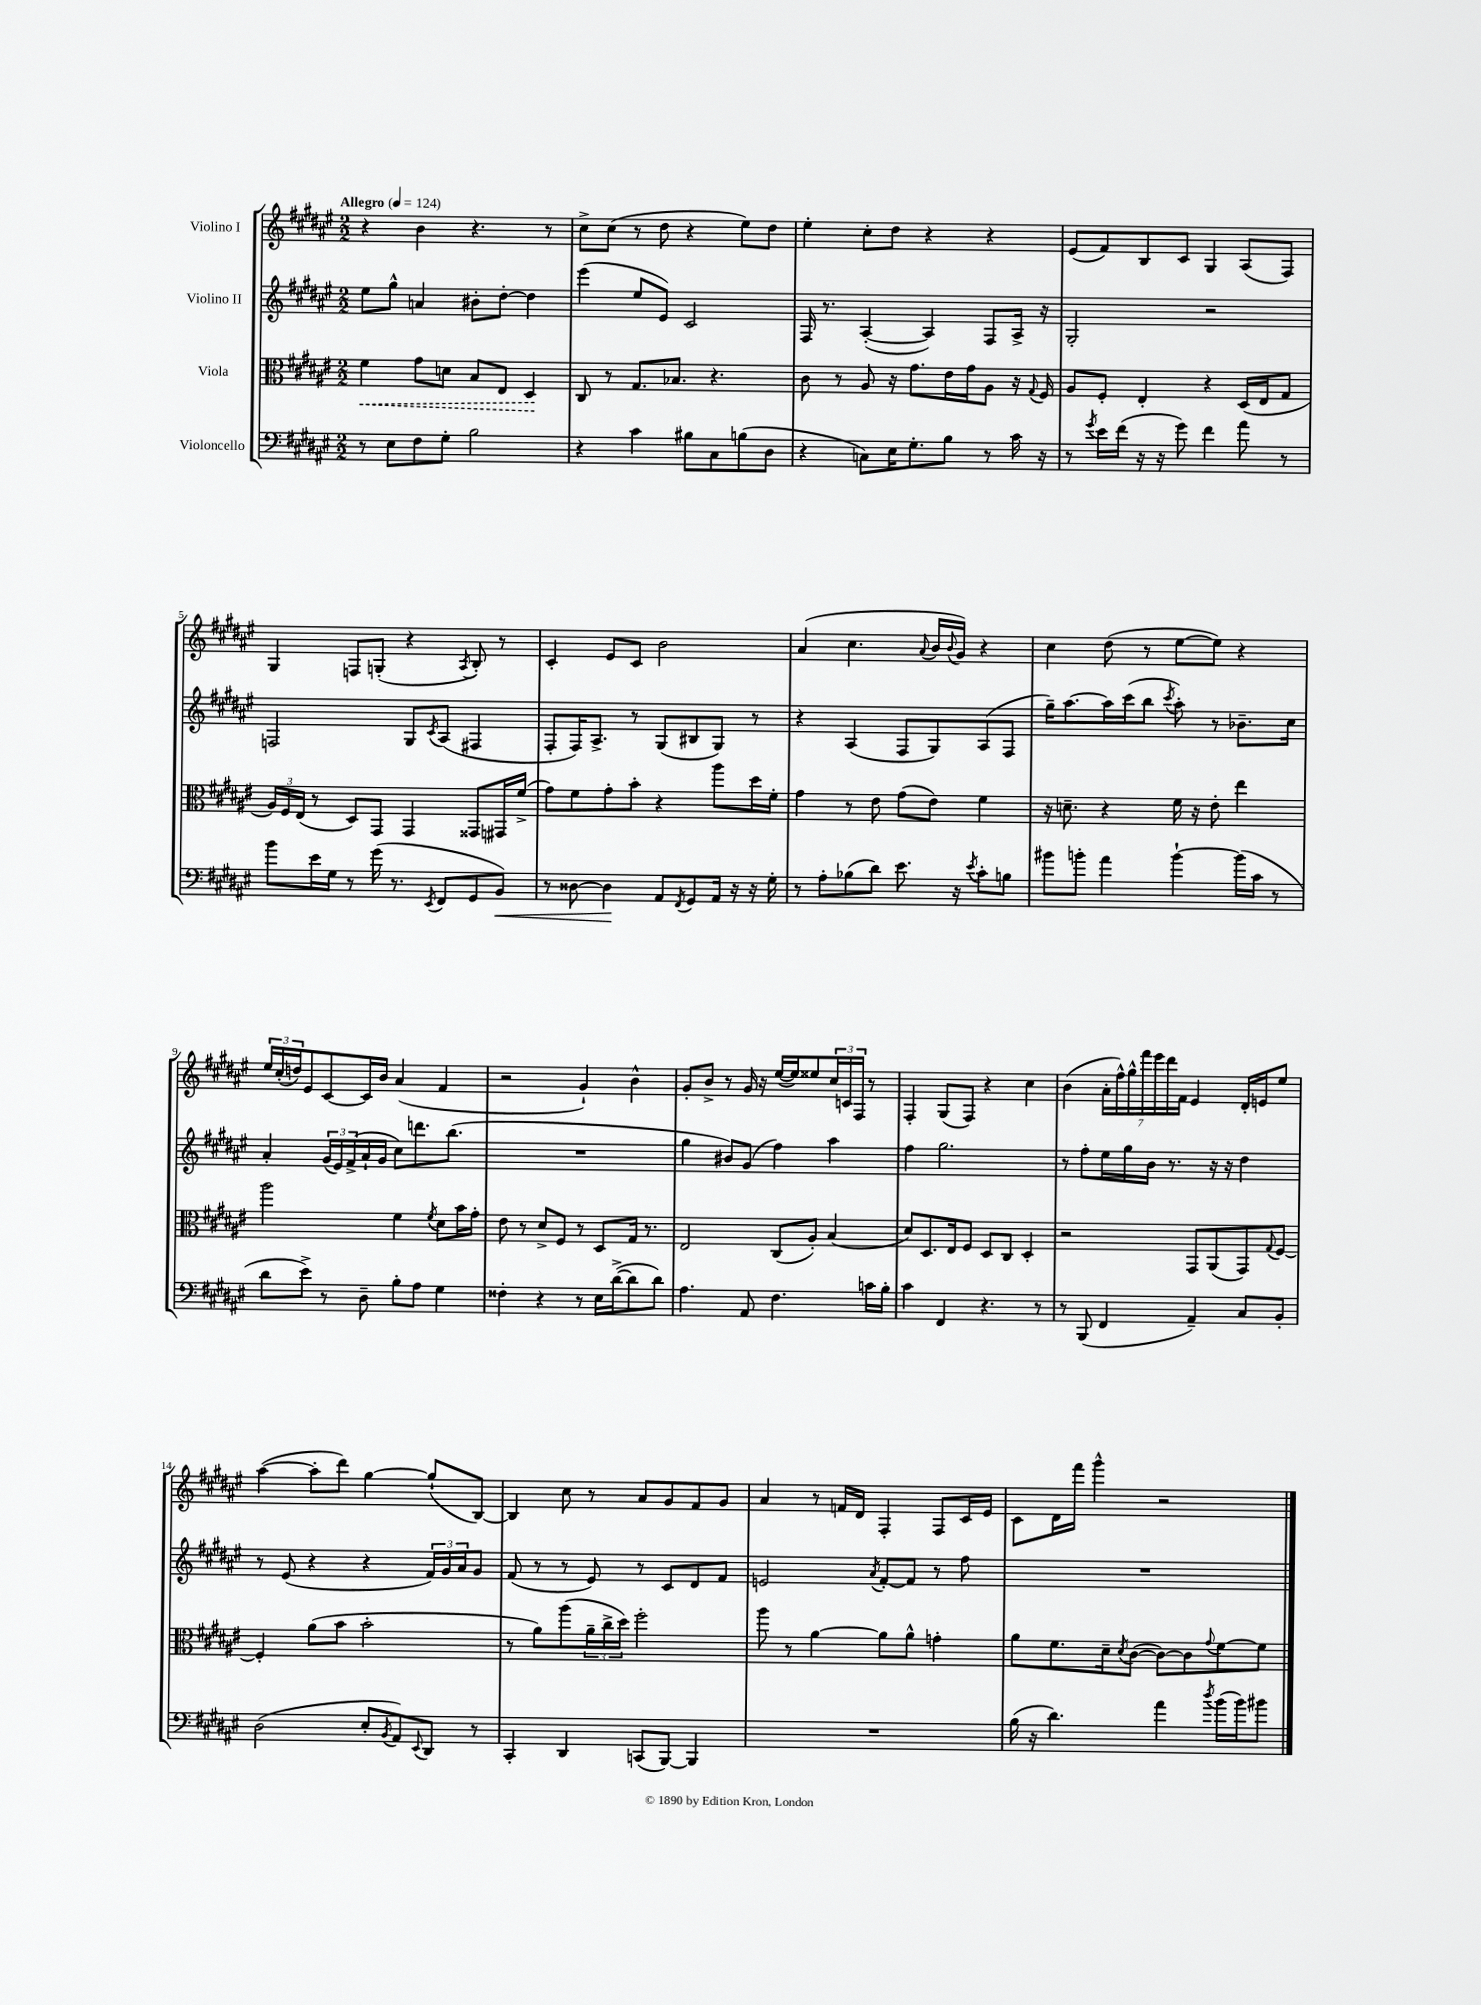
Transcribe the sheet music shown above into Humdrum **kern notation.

**kern	**kern	**kern	**kern
*staff4	*staff3	*staff2	*staff1
*clefF4	*clefC3	*clefG2	*clefG2
*k[f#c#g#d#a#e#]	*k[f#c#g#d#a#e#]	*k[f#c#g#d#a#e#]	*k[f#c#g#d#a#e#]
*M2/2	*M2/2	*M2/2	*M2/2
*MM124	*MM124	*MM124	*MM124
8r	4f#	8ee#	4r
8E#	.	8gg#^^	.
8F#	8g#	4a	4b
8G#'	8d	.	.
2B	8B	8b#'	4.r
.	8E#	[8dd#'	.
.	4D#	4dd#]	.
.	.	.	8r
=	=	=	=
4r	8C#	(4eee#	8cc#^
.	8r	.	(8cc#
4c#	8.G#	8ee#	8r
.	.	8e#)	8dd#
.	8.B-	.	.
8B#	.	2c#	4r
8C#	4.r	.	.
(8B	.	.	8ee#)
8D#	.	.	8dd#
=	=	=	=
4r	8c#	16F#	4ee#'
.	.	8.r	.
.	8r	.	.
8C)	8A#	([4A#'	8cc#'
16E#	16r	.	8dd#
8.G#'	8.g#	.	.
.	.	4A#])	4r
8B	16e#	.	.
.	16g#	.	.
8r	8A#	8F#	4r
16c#	16r	16A#^	.
.	8qqG#	.	.
16r	16F#	16r	.
=	=	=	=
8r	8A#	2G#'	(8e#
8qg#	.	.	.
16e#	8F#'	.	8f#)
(16f#	.	.	.
16r	4E#'	.	8B
16r	.	.	.
8g#)	.	.	8c#
4f#	4r	2r	4G#
8a#	(16D#	.	(8A#
.	16E#	.	.
8r	8G#	.	8F#)
=	=	=	=
8b	24A#)	2F	4G#
.	24F#	.	.
.	(24E#	.	.
16e#	8r	.	.
16G#	.	.	.
8r	8D#)	.	8F
(16g#	8GG#	.	(8G'
8.r	.	.	.
.	4GG#	8G#	4r
8qEE#	.	8qc#	.
8FF#	.	(8A#	.
.	.	.	8qA#
8GG#	8GG##	4F#	8B')
8BB)	16GG#	.	8r
.	(16f#^	.	.
=	=	=	=
8r	8g#)	8F#'	4c#'
[8D##	8f#	16F#)	.
.	.	8.A#^	.
4D##]	8g#'	.	8e#
.	8b'	8r	8c#
8AA#	4r	(8G#	2b
8qFF#	.	.	.
8GG#	.	8B#	.
16AA#	8aa#	8G#)	.
16r	.	.	.
16r	16dd#	8r	.
16G#'	16f#'	.	.
=	=	=	=
8r	4g#	4r	(4a#
8A#'	.	.	.
(8B-	8r	(4A#	4.cc#
8d#)	8e#	.	.
8.e#	(8g#	8F#	.
.	.	.	8qqa#
.	8e#)	8G#)	16b
.	.	.	8qqb
16r	.	.	16g#)
8qe#	.	.	.
8c#'	4f#	(8A#	4r
8B	.	8F#	.
=	=	=	=
8b#	16r	16gg#~)	4cc#
.	8.d~	[8.aa#	.
8b'	.	.	.
4a#	4r	16aa#]	(8dd#
.	.	(16ccc#	.
.	.	8bb	8r
.	.	8qccc#	.
[4b`	16f#	8aa#')	[8ee#
.	16r	.	.
.	8e#'	8r	8ee#])
(16b]	4ee#	8.b-~	4r
16c#	.	.	.
8r	.	.	.
.	.	16cc#	.
=	=	=	=
8d#	2aa#	4a#'	24ee#
.	.	.	(24cc#'
.	.	.	24dd)
8e#^)	.	.	8e#
8r	.	(24g#	[8c#
.	.	24e#)	.
.	.	(24f#^	.
8D#~	.	16a#`	16c#]
.	.	16g#	16b
8B'	4f#	8cc#)	(4a#
8A#	.	8.ddd	.
.	8qf#	.	.
4G#	8d#	.	4f#
.	.	(8.bb	.
.	16b	.	.
.	16g#'	.	.
=	=	=	=
4F##'	8e#	1r	2r
.	8r	.	.
4r	8d#^	.	.
.	8F#	.	.
8r	8r	.	4g#`)
16E#	8D#	.	.
([16d#^	.	.	.
8d#]	16G#	.	4b^^
.	8.r	.	.
8d#)	.	.	.
=	=	=	=
4.A#	2E#	4gg#	8g#'
.	.	.	8b^
.	.	8b#)	8r
8AA#	.	(8g#	16g#
.	.	.	16r
4.F#	(8C#	4ff#)	([16ee#
.	.	.	16ee#])
.	8A#')	.	8ee##
.	(4B	4aa#	24cc#
.	.	.	24c
.	.	.	24F#
16c	.	.	8r
16B'	.	.	.
=	=	=	=
4c#	8d#)	4ff#	4F#'
.	8.D#	.	.
4FF#	.	2.gg#	(8G#
.	16E#	.	.
.	8F#	.	8F#)
4.r	8D#	.	4r
.	8C#	.	.
.	4D#'	.	4cc#
8r	.	.	.
=	=	=	=
8r	2r	8r	(4b
(8BBB	.	8ff#'	.
4FF#	.	16ee#	28a#'
.	.	.	28ff#^^)
.	.	16gg#	.
.	.	.	28gg#^^
.	.	.	28fff#
.	.	16b	.
.	.	.	28eee#
.	.	.	28ddd#
.	.	8.r	.
.	.	.	28f#
4AA#~)	8GG#	.	4e#
.	(8AA#	16r	.
.	.	16r	.
8C#	8GG#)	4dd#	16d#'
.	.	.	16e
.	8qqG#	.	.
8BB'	[8F#	.	8ee#
=	=	=	=
(2D#	4F#']	8r	([4aa#
.	.	(8e#	.
.	(8a#	4r	8aa#']
.	8b	.	8ddd#)
8E#'	2b'	4r	[4gg#
8qBB	.	.	.
8AA#)	.	.	.
8qqEE#	.	.	.
8DD#	.	24f#)	(8gg#`]
.	.	24g#	.
.	.	24a#	.
8r	.	8g#	[8B)
=	=	=	=
4CC#'	8r	(8f#	4B]
.	8a#)	8r	.
4DD#	(8aa#	8r	8cc#
.	24a#~	8e#)	8r
.	24cc#^	.	.
.	24dd#)	.	.
(8CC	2ff#'	8r	8a#
[8BBB)	.	8c#	8g#
4BBB]	.	8d#	8f#
.	.	8f#	8g#
=	=	=	=
1r	8aa#	2e	4a#
.	8r	.	.
.	[4a#	.	8r
.	.	.	16f
.	.	.	16d#
.	.	8qa#	.
.	8a#]	[8f#'	4F#'
.	8a#^^	8f#]	.
.	4g'	8r	8F#
.	.	8ff#	16c#
.	.	.	16e#
=	=	=	=
(16B	8a#	1r	8c#
16r	.	.	.
4.d#)	8.f#	.	16d#
.	.	.	16fff#
.	.	.	4ggg#^^
.	16d#~	.	.
.	8qd#	.	.
.	([8c#	.	.
4a#	8c#_)	.	2r
.	8c#]	.	.
8qdd#	8qqg#	.	.
(16b	[8f#	.	.
16b)	.	.	.
8b#	8f#]	.	.
==	==	==	==
*-	*-	*-	*-
